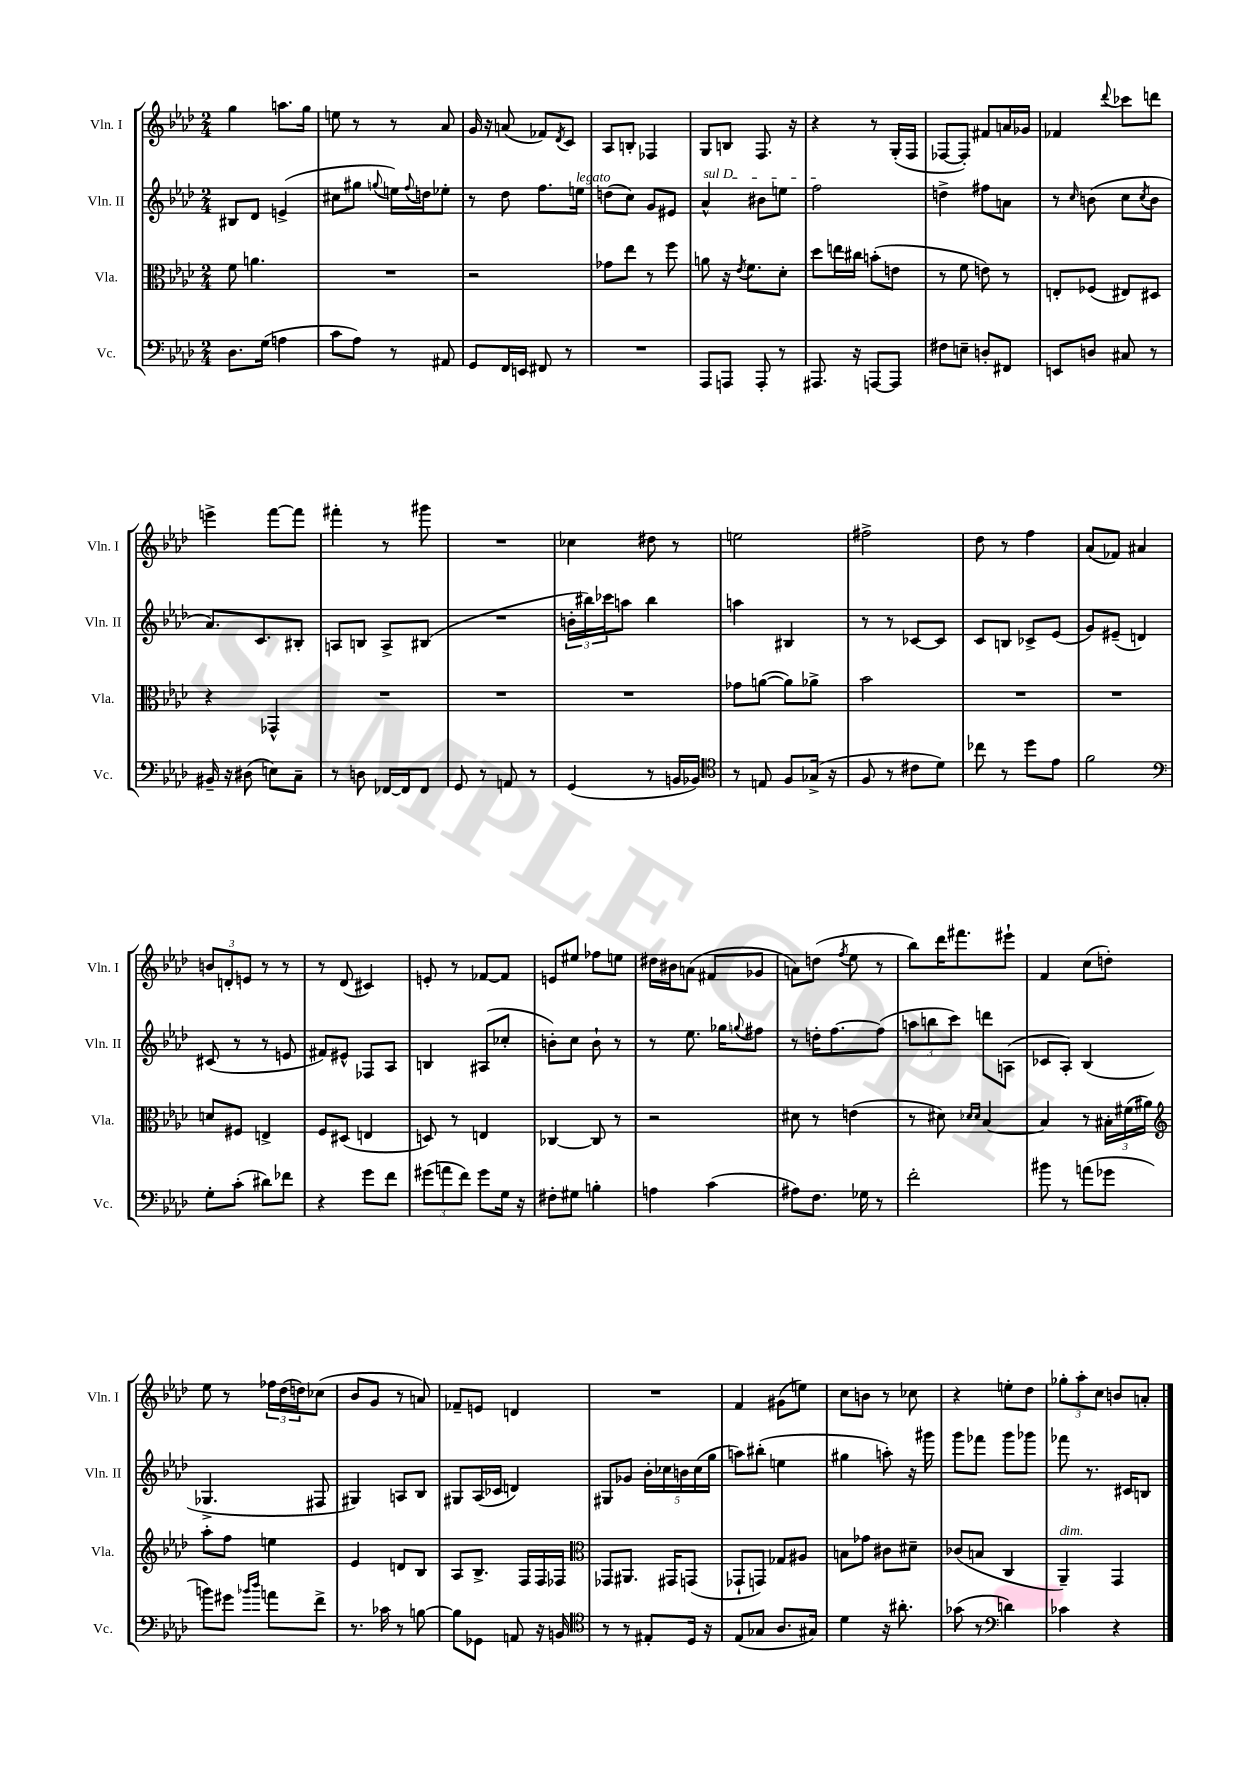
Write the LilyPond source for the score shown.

<<
\new StaffGroup <<
\new Staff = "s0" \with { instrumentName = "Vln. I" shortInstrumentName = "Vln. I" } {
    \clef treble \key aes \major \numericTimeSignature \time 2/4
    g''4 a''8. g''16 |
    e''8 r8 r8 aes'8 |
    g'16 r16 a'8( fes'8) \acciaccatura { des'8 } c'8 |
    aes8 b8-. fes4 |
    g8 b8 f8. r16 |
    r4 r8 g16-.( f16 |
    fes8~ fes8-.) fis'8 a'16 ges'16 |
    fes'4 \appoggiatura { des'''8 } ces'''8 d'''8 |
    e'''4-> f'''8~ f'''8 |
    fis'''4-. r8 gis'''8 |
    R2 |
    ces''4 dis''8 r8 |
    e''2 |
    fis''2-> |
    des''8 r8 f''4 |
    aes'8( fes'8) ais'4 |
    \tuplet 3/2 { b'8 d'8-. e'8 } r8 r8 |
    r8 des'8( cis'4) |
    e'8-. r8 fes'8~ fes'8 |
    e'8 eis''8 fes''8 e''8 |
    dis''16 bis'16 a'8( fis'8 ges'8 |
    a'8) d''8( \acciaccatura { f''8 } ees''8 r8 |
    bes''8) des'''16 fis'''8. eis'''8-! |
    f'4 c''8( d''8-.) |
    ees''8 r8 \tuplet 3/2 { fes''16 des''16( d''16) } ces''8( |
    bes'8 g'8 r8 a'8) |
    fes'8-- e'8 d'4 |
    R2 |
    f'4 gis'8( e''8) |
    c''8 b'8 r8 ces''8 |
    r4 e''8-. des''8 |
    \tuplet 3/2 { ges''8-. aes''8-. c''8 } b'8 a'8-. \bar "|." |
}
\new Staff = "s1" \with { instrumentName = "Vln. II" shortInstrumentName = "Vln. II" } {
    \clef treble \key aes \major \numericTimeSignature \time 2/4
    bis8 des'8 e'4->( |
    cis''8 gis''8 \appoggiatura { g''8 } e''16) \appoggiatura { f''8 } d''16 ees''8-. |
    r8 des''8 f''8. e''16^\markup { \italic "legato" } |
    d''8( c''8) g'8 eis'8 |
    \once \override TextSpanner.bound-details.left.text = \markup { \italic "sul D" } aes'4-^\startTextSpan bis'8 e''8 |
    f''2\stopTextSpan |
    d''4-> fis''8 a'8 |
    r8 \grace { c''16 } b'8( c''8 \acciaccatura { c''8 } b'8 |
    aes'8.) c'8. bis8-. |
    a8 b8 a8-> bis8( |
    R2 |
    \tuplet 3/2 { b'16-. bis''16) ces'''16 } a''8 bis''4 |
    a''4 bis4 |
    r8 r8 ces'8~ ces'8 |
    c'8 b8 ces'8-> ees'8( |
    g'8) eis'8--( d'4) |
    cis'8( r8 r8 e'8 |
    fis'8) eis'8-^ fes8 aes8 |
    b4 ais8( ces''8-. |
    b'8-.) c''8 b'8-! r8 |
    r8 ees''8. ges''16 \appoggiatura { g''8 } fis''8 |
    r8 d''16-. f''8.~ f''8( |
    \tuplet 3/2 { a''8 b''8 c'''8) } d'''8 a8( |
    ces'8 aes8-.) bes4( |
    ges4.-> fis8 |
    gis4) a8 bes8 |
    gis8 aes16( ces'16 d'4) |
    gis8 ges'8 \tuplet 5/4 { bes'16-. ces''16 b'16 ces''16( g''16 } |
    a''8) bis''8-.( e''4 |
    gis''4 a''8-.) r16 gis'''16 |
    g'''8 fes'''8 g'''8 ges'''8 |
    fes'''8 r8. cis'16 b8 \bar "|." |
}
\new Staff = "s2" \with { instrumentName = "Vla." shortInstrumentName = "Vla." } {
    \clef alto \key aes \major \numericTimeSignature \time 2/4
    f'8 a'4. |
    R2 |
    r2 |
    ges'8 ees''8 r8 f''8 |
    a'8 r16 \acciaccatura { ees'8 } f'8. des'8-. |
    des''8 e''16 cis''16 b'8-.( e'8 |
    r8 f'8 e'8) r8 |
    e8-. fes8( eis8) dis8 |
    r4 ges,4-^ |
    R2 |
    R2 |
    R2 |
    ges'8 a'8~( a'8) aes'8-> |
    bes'2 |
    R2 |
    R2 |
    d'8 fis8 e4-> |
    f8 dis8( e4 |
    d8) r8 e4 |
    ces4~ ces8 r8 |
    r2 |
    dis'8 r8 e'4( |
    r8 dis'8) \grace { des'16 des'16 } bes4~ |
    bes4 r8 \tuplet 3/2 { bis16-. fis'16( ais'16) } |
    \clef treble aes''8-. f''8 e''4 |
    ees'4 d'8 bes8 |
    aes8 bes8.-> f16 f16 fes16 |
    \clef alto ges,8 ais,8. gis,16 g,8( |
    ges,8-! g,8) ges8 ais8 |
    b8 ges'8 cis'8 dis'8-- |
    ces'8( b8 c4 |
    aes,4--^\markup { \italic "dim." }) g,4 \bar "|." |
}
\new Staff = "s3" \with { instrumentName = "Vc." shortInstrumentName = "Vc." } {
    \clef bass \key aes \major \numericTimeSignature \time 2/4
    des8. g16( a4 |
    c'8 aes8) r8 ais,8 |
    g,8 f,16 e,16 fis,8 r8 |
    R2 |
    aes,,8 a,,8 a,,8-. r8 |
    ais,,8. r16 a,,8~ a,,8 |
    fis8 e8-- d8-. fis,8 |
    e,8 d8 cis8 r8 |
    bis,16-- r16 dis8( e8) c8-- |
    r8 d8 fes,16~ fes,16 fes,8 |
    g,8 r8 a,8 r8 |
    g,4( r8 b,16 bes,16) |
    \clef tenor r8 e8 f8 ges16->( r16 |
    f8 r8 cis'8 des'8) |
    ces''8 r8 des''8 ees'8 |
    f'2 |
    \clef bass g8-. c'8-.( dis'8) fes'8 |
    r4 g'8 f'8 |
    \tuplet 3/2 { gis'8( a'8 f'8) } gis'8 g16 r16 |
    fis8-. gis8 b4-. |
    a4 c'4( |
    ais8) f8. ges16 r8 |
    f'2-. |
    bis'8 r8 a'8( ges'8 |
    b'8) gis'8 \grace { bes'16 des''16 } a'8 f'8-> |
    r8. ces'16 r8 b8~ |
    b8 ges,8 a,8 r16 b,16 |
    \clef tenor r8 r8 eis8-. des16 r16 |
    ees8( ges8 aes8. gis16) |
    des'4 r16 ais'8.-. |
    ges'8( r8 \clef bass d'4) |
    ces'4 r4 \bar "|." |
}
>>
>>
\layout { \context { \Score \remove "Bar_number_engraver" } }
